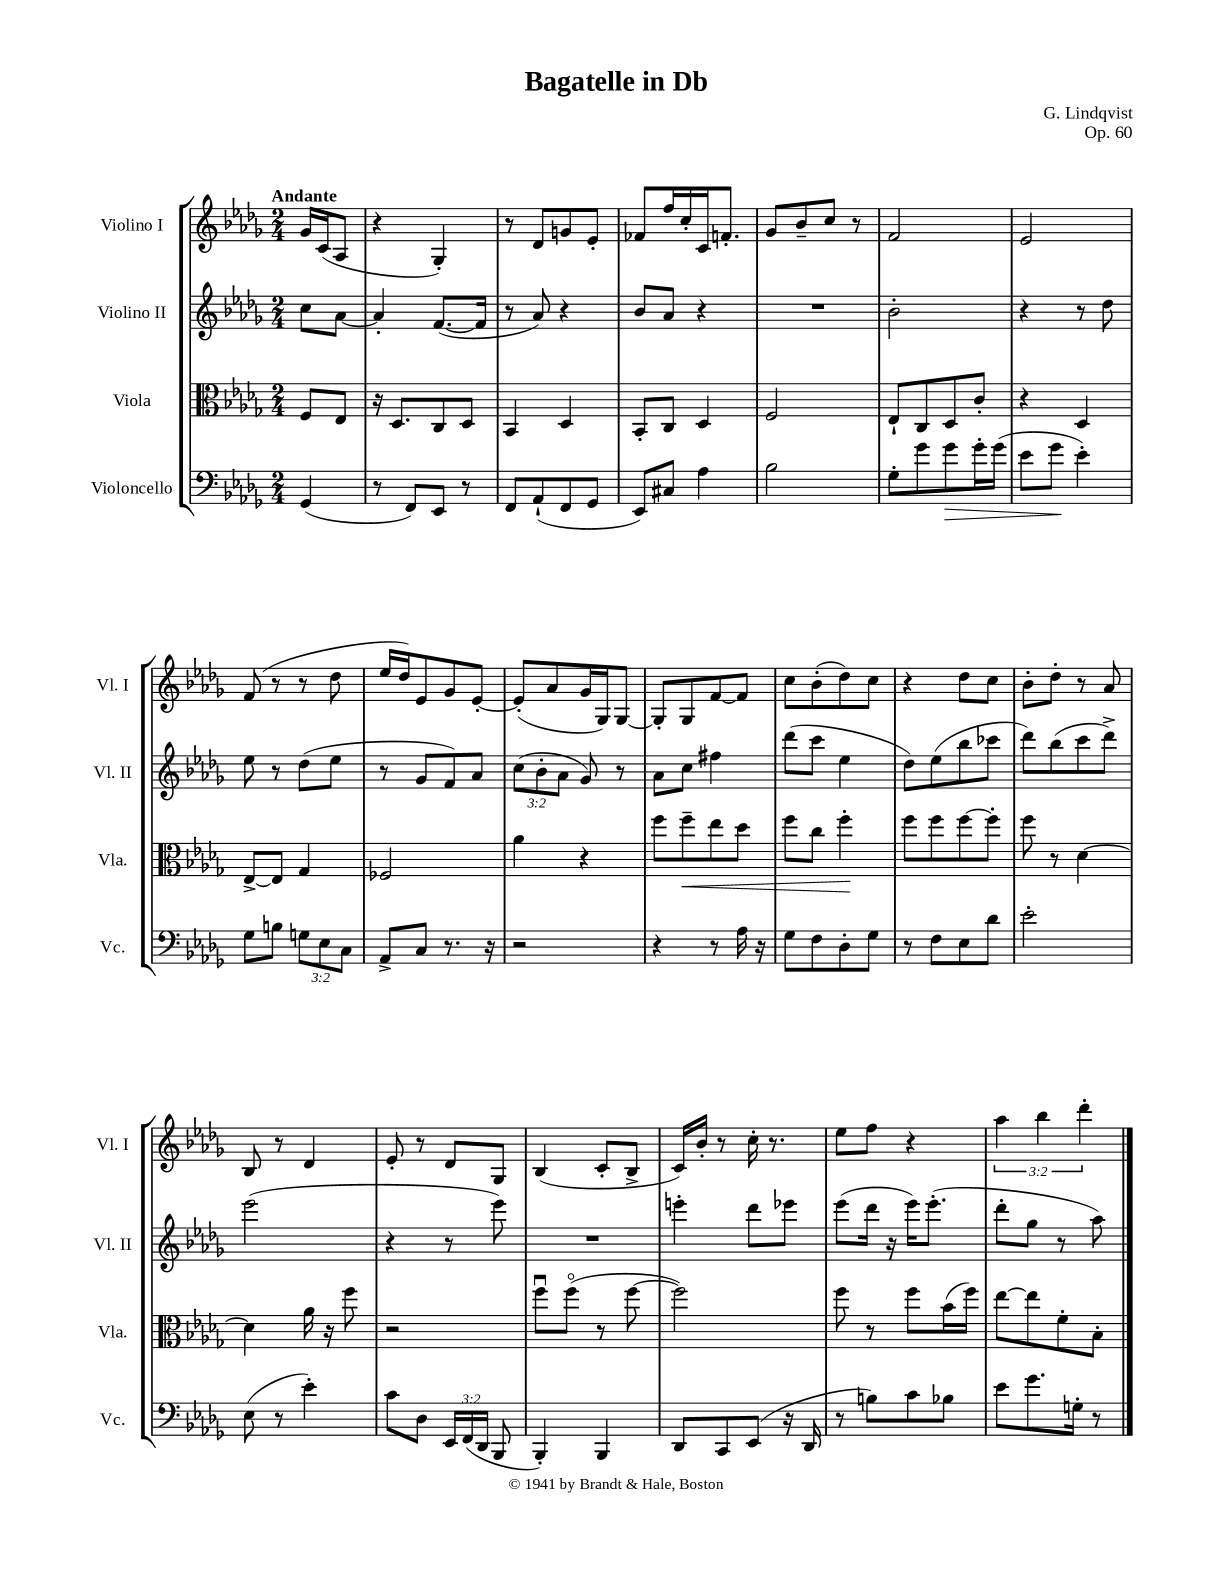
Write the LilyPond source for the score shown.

\header { title = "Bagatelle in Db" composer = "G. Lindqvist" opus = "Op. 60" }
<<
\new StaffGroup <<
\new Staff = "s0" \with { instrumentName = "Violino I" shortInstrumentName = "Vl. I" } {
    \clef treble \key des \major \numericTimeSignature \time 2/4 \override Staff.TupletNumber.text = #tuplet-number::calc-fraction-text \partial 4 \tempo "Andante"
    \autoBeamOff ges'16[ c'16( aes8] |
    r4 ges4-.) |
    r8 des'8[ g'8 ees'8]-. |
    fes'8[ f''16 c''16-. c'16 f'8.]-. |
    ges'8[ bes'8-- c''8] r8 |
    f'2 |
    ees'2 |
    f'8( r8 r8 des''8 |
    ees''16[ des''16) ees'8 ges'8 ees'8]~-. |
    ees'8[-.( aes'8 ges'16 ges16) ges8]~ |
    ges8[-. ges8 f'8~ f'8] |
    c''8[ bes'8-.( des''8) c''8] |
    r4 des''8[ c''8] |
    bes'8[-. des''8]-. r8 aes'8 |
    bes8 r8 des'4 |
    ees'8-. r8 des'8[ ges8] |
    bes4( c'8[-. bes8]-> |
    c'16[) bes'16]-. r8 c''16-. r8. |
    ees''8[ f''8] r4 |
    \tuplet 3/2 { aes''4 bes''4 des'''4-. } \bar "|." |
}
\new Staff = "s1" \with { instrumentName = "Violino II" shortInstrumentName = "Vl. II" } {
    \clef treble \key des \major \numericTimeSignature \time 2/4 \override Staff.TupletNumber.text = #tuplet-number::calc-fraction-text \partial 4
    \autoBeamOff c''8[ aes'8]~ |
    aes'4-. f'8.[~( f'16] |
    r8 aes'8) r4 |
    bes'8[ aes'8] r4 |
    R2 |
    bes'2-. |
    r4 r8 des''8 |
    ees''8 r8 des''8[( ees''8] |
    r8 ges'8[ f'8) aes'8] |
    \tuplet 3/2 { c''8[( bes'8-. aes'8] } ges'8) r8 |
    aes'8[ c''8] fis''4 |
    des'''8[( c'''8] ees''4 |
    des''8[) ees''8( bes''8 ces'''8] |
    des'''8[) bes''8( c'''8 des'''8]->) |
    ees'''2( |
    r4 r8 ees'''8) |
    R2 |
    e'''4-. des'''8[ ees'''8] |
    ees'''8[( des'''16] r16 ees'''16[) ees'''8.]-.( |
    des'''8[-. ges''8] r8 aes''8) \bar "|." |
}
\new Staff = "s2" \with { instrumentName = "Viola" shortInstrumentName = "Vla." } {
    \clef alto \key des \major \numericTimeSignature \time 2/4 \partial 4
    \autoBeamOff f8[ ees8] |
    r16 des8.[ c8 des8] |
    bes,4 des4 |
    bes,8[-. c8] des4 |
    f2 |
    ees8[-! c8 des8 c'8]-. |
    r4 des4 |
    ees8[~-> ees8] ges4 |
    fes2 |
    aes'4 r4 |
    f''8[ f''8--\< ees''8 des''8] |
    f''8[ c''8] f''4-.\! |
    f''8[ f''8 f''8~ f''8]-. |
    f''8 r8 des'4~ |
    des'4 aes'16 r16 f''8 |
    r2 |
    f''8[\downbow f''8]\flageolet( r8 f''8~ |
    f''2) |
    f''8 r8 f''8[ bes'16( f''16]) |
    ees''8[~ ees''8 f'8-. bes8]-. \bar "|." |
}
\new Staff = "s3" \with { instrumentName = "Violoncello" shortInstrumentName = "Vc." } {
    \clef bass \key des \major \numericTimeSignature \time 2/4 \override Staff.TupletNumber.text = #tuplet-number::calc-fraction-text \partial 4
    \autoBeamOff ges,4( |
    r8 f,8[) ees,8] r8 |
    f,8[ aes,8-!( f,8 ges,8] |
    ees,8[) cis8] aes4 |
    bes2 |
    ges8[-. ges'8 ges'8\> ges'16-. ges'16]( |
    ees'8[ ges'8]\! ees'4-.) |
    ges8[ b8] \tuplet 3/2 { g8[ ees8 c8] } |
    aes,8[-> c8] r8. r16 |
    r2 |
    r4 r8 aes16 r16 |
    ges8[ f8 des8-. ges8] |
    r8 f8[ ees8 des'8] |
    ees'2-. |
    ees8( r8 ees'4-.) |
    c'8[ des8] \tuplet 3/2 { ees,16[ f,16( des,16] } bes,,8 |
    bes,,4-.) bes,,4 |
    des,8[ c,8 ees,8]( r16 des,16 |
    r8 b8[) c'8 bes8] |
    ees'8[ ges'8. g16]-. r8 \bar "|." |
}
>>
>>
\layout { \context { \Score \remove "Bar_number_engraver" } }
